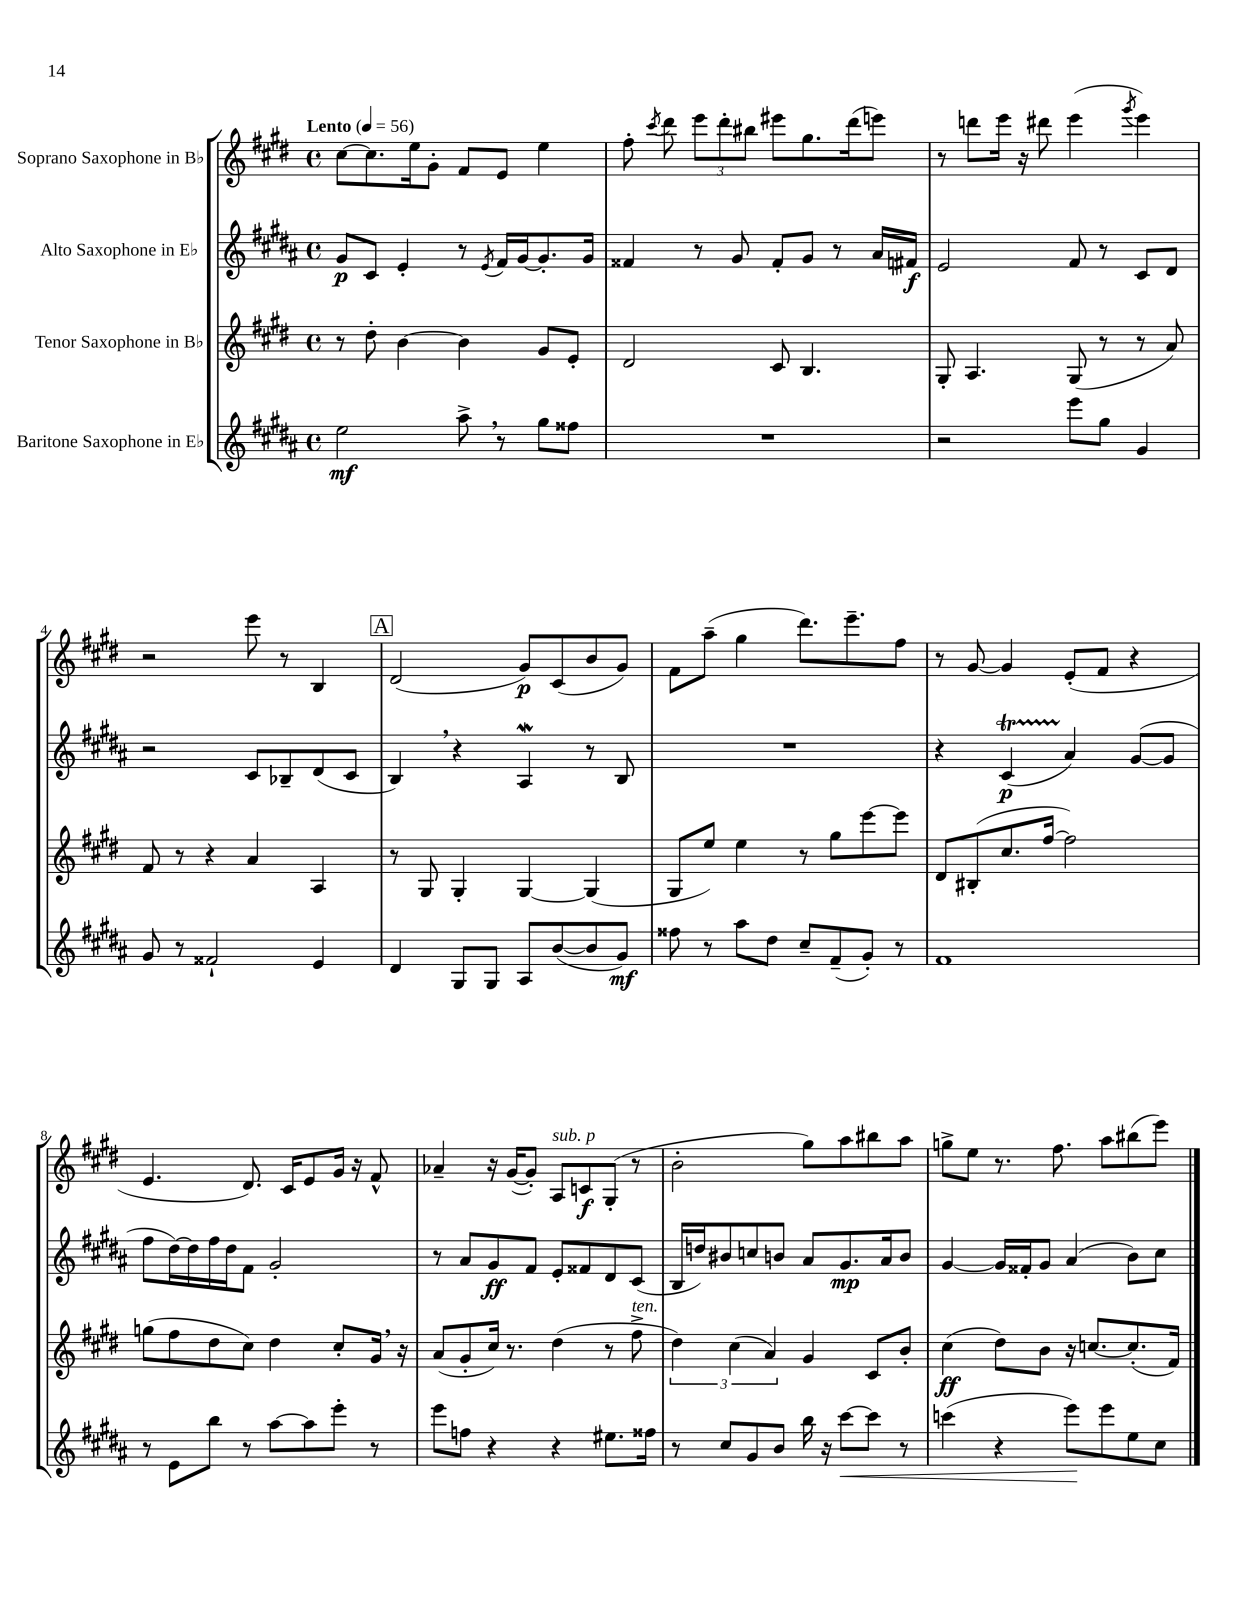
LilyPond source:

<<
\new StaffGroup <<
\new Staff = "s0" \with { instrumentName = "Soprano Saxophone in Bb" } {
    \clef treble \key e \major \defaultTimeSignature \time 4/4 \tempo "Lento" 4 = 56
    \autoBeamOff cis''8[~ cis''8. e''16 gis'8]-. fis'8[ e'8] e''4 |
    fis''8-. \acciaccatura { cis'''8 } dis'''8 \tuplet 3/2 { e'''8[ dis'''8-. bis''8] } eis'''8[ gis''8. dis'''16( e'''8]) |
    r8 d'''8[ e'''16] r16 dis'''8 e'''4( \acciaccatura { gis'''8 } e'''4) |
    r2 e'''8 r8 b4 |
    \mark \markup { \box "A" } dis'2( gis'8[\p) cis'8( b'8 gis'8]) |
    fis'8[ a''8]--( gis''4 dis'''8.[) e'''8.-- fis''8] |
    r8 gis'8~ gis'4 e'8[-.( fis'8] r4 |
    e'4. dis'8.) cis'16[ e'8 gis'16] r16 fis'8-^ |
    aes'4-- r16 gis'16[~( gis'8]-.) a8[^\markup { \italic "sub. p" } c'8\f gis8]-.( r8 |
    b'2-. gis''8[) a''8 bis''8 a''8] |
    g''8[-> e''8] r8. fis''8. a''8[ bis''8( e'''8]) \bar "|." |
}
\new Staff = "s1" \with { instrumentName = "Alto Saxophone in Eb" } {
    \clef treble \key b \major \defaultTimeSignature \time 4/4
    \autoBeamOff gis'8[\p cis'8] e'4-. r8 \acciaccatura { e'8 } fis'16[ gis'16~ gis'8.-. gis'16] |
    fisis'4 r8 gis'8 fisis'8[-. gis'8] r8 ais'16[ fis'16]\f |
    e'2 fis'8 r8 cis'8[ dis'8] |
    r2 cis'8[ bes8-- dis'8( cis'8] |
    \mark \markup { \box "A" } b4) \breathe r4 ais4\mordent r8 b8 |
    R1 |
    r4 cis'4\startTrillSpan\p( ais'4\stopTrillSpan) gis'8[~( gis'8] |
    fis''8[ dis''16~) dis''16 fis''16 dis''16 fis'8] gis'2-. |
    r8 ais'8[ gis'8\ff fis'8] e'8[-. fisis'8 dis'8 cis'8]( |
    b16[ d''16) bis'8 c''8 b'8] ais'8[ gis'8.\mp ais'16 b'8] |
    gis'4~ gis'16[ fisis'16-. gis'8] ais'4( b'8[) cis''8] \bar "|." |
}
\new Staff = "s2" \with { instrumentName = "Tenor Saxophone in Bb" } {
    \clef treble \key e \major \defaultTimeSignature \time 4/4
    \autoBeamOff r8 dis''8-. b'4~ b'4 gis'8[ e'8]-. |
    dis'2 cis'8 b4. |
    gis8-. a4. gis8( r8 r8 a'8) |
    fis'8 r8 r4 a'4 a4 |
    \mark \markup { \box "A" } r8 gis8 gis4-. gis4~ gis4( |
    gis8[ e''8]) e''4 r8 gis''8[ e'''8~ e'''8] |
    dis'8[ bis8-.( cis''8. fis''16]~ fis''2) |
    g''8[( fis''8 dis''8 cis''8]) dis''4 cis''8[-. gis'16] \breathe r16 |
    a'8[( gis'8-. cis''16]) r8. dis''4( r8 fis''8->^\markup { \italic "ten." } |
    \tuplet 3/2 { dis''4) cis''4( a'4) } gis'4 cis'8[ b'8]-. |
    cis''4\ff( dis''8[) b'8] r16 c''8.[~ c''8.-.( fis'16]) \bar "|." |
}
\new Staff = "s3" \with { instrumentName = "Baritone Saxophone in Eb" } {
    \clef treble \key b \major \defaultTimeSignature \time 4/4
    \autoBeamOff e''2\mf ais''8-> \breathe r8 gis''8[ fisis''8] |
    R1 |
    r2 e'''8[ gis''8] gis'4 |
    gis'8 r8 fisis'2-! e'4 |
    \mark \markup { \box "A" } dis'4 gis8[ gis8] ais8[ b'8~( b'8 gis'8]\mf) |
    fisis''8 r8 ais''8[ dis''8] cis''8[-- fis'8--( gis'8]-.) r8 |
    fis'1 |
    r8 e'8[ b''8] r8 ais''8[~ ais''8 e'''8]-. r8 |
    e'''8[ f''8] r4 r4 eis''8.[ fisis''16] |
    r8 cis''8[ gis'8 b'8] b''16 r16 cis'''8[~\< cis'''8] r8 |
    c'''4( r4 e'''8[\!) e'''8 e''8 cis''8] \bar "|." |
}
>>
>>
